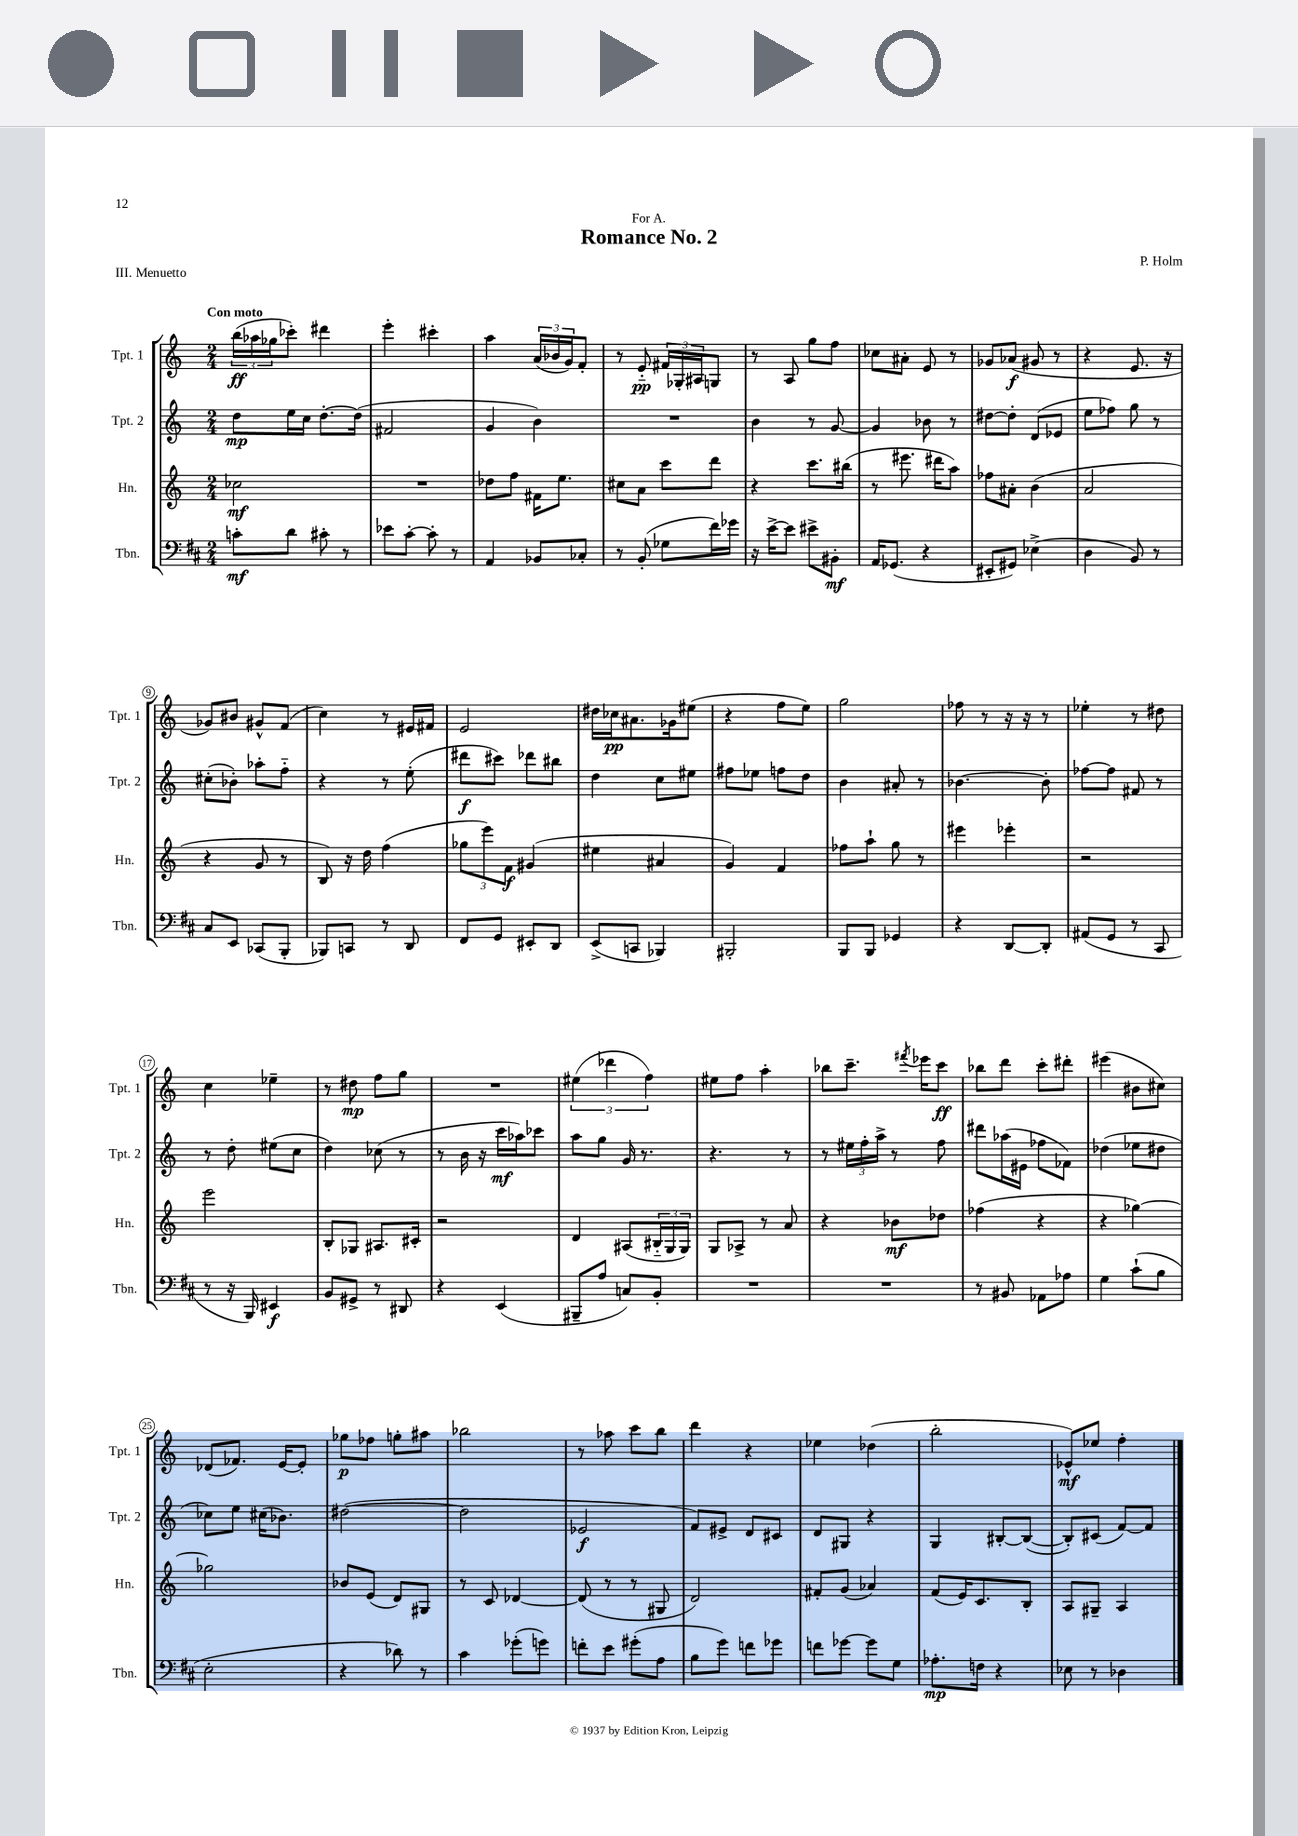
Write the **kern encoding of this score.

**kern	**kern	**kern	**kern
*staff4	*staff3	*staff2	*staff1
*clefF4	*clefG2	*clefG2	*clefG2
*k[f#c#]	*k[]	*k[]	*k[]
*M2/4	*M2/4	*M2/4	*M2/4
8c'\L	2cc-\	8dd\L	(24bb\LL
.	.	.	24aa-\
.	.	.	24gg-\J
8d\J	.	16ee\L	8ccc-'\J)
.	.	16cc\JJ	.
8c#'\	.	[8.dd'\L	4ddd#\
8r	.	.	.
.	.	(16dd\]Jk	.
=	=	=	=
8e-\L	2r	2f#/	4eee'\
[8c#'\J	.	.	.
8c#'\]	.	.	4ccc#'\
8r	.	.	.
=	=	=	=
4AA/	8dd-\L	4g/	4aa\
.	8ff\J	.	.
8BB-/L	16f#\LK	4b\)	(24a/LL
.	.	.	24b-/
.	8.ee\J	.	.
.	.	.	24g/J)
8C-'/J	.	.	8f'/J
=	=	=	=
8r	8cc#\L	2r	8r
(8BB'/	8a\J	.	8e'~/
8G-\L	8ccc\L	.	24f#/LL
.	.	.	24G-'/
.	.	.	24A#/J
16f#\L)	8ddd\J	.	8G/J
16g-\JJ	.	.	.
=	=	=	=
16r	4r	4b\	8r
[16e^\LK	.	.	.
8e\]J	.	.	8A/
8e#^\L	8.ccc\L	8r	8gg\L
8BB#'\J	.	[8g/	8ff\J
.	(16bb#\Jk	.	.
=	=	=	=
16AA/LK	8r	4g/]	8cc-\L
(8.GG-/J	.	.	.
.	8.eee#\	.	8a#'\J
4r	.	8b-\	8e/
.	16ddd#\LK	.	.
.	8aa\J)	8r	8r
=	=	=	=
8EE#'/L	8ff-\L	[8dd#\L	8g-/L
8GG#/J)	8a#'\J	8dd#'\]J	(8a-/J
(4E-^\	(4b\	(8d/L	8g#/
.	.	8e-/J	8r
=	=	=	=
4D\	2a/	8ee\L	4r
.	.	8ff-\J)	.
8BB/)	.	8gg\	8.e/
8r	.	8r	.
.	.	.	16r
=	=	=	=
8C#/L	4r	(8cc#'\L	8g-/L)
8EE/J	.	8b-'\J)	8b#/J
(8CC-/L	8g/	8aa-'\L	8g#^^/L
8BBB'/J	8r	8ff'~\J	(8f/J
=	=	=	=
8BBB-/L)	8B/)	4r	4cc\)
8CC/J	16r	.	.
.	16dd\	.	.
8r	(4ff\	8r	8r
8DD/	.	(8ee'\	16e#/LL
.	.	.	16f#/JJ
=	=	=	=
8FF#/L	12gg-\L	8ddd#\L	2e/
.	12eee\)	.	.
8GG/J	.	8ccc#\J)	.
.	12f\J	.	.
8EE#'/L	(4g#/	8ddd-\L	.
8DD/J	.	8bb#\J	.
=	=	=	=
(8EE^/L	4ee#\	4dd\	16dd#\LL
.	.	.	16cc-\J
8CC/J	.	.	8.a#\
4BBB-/)	4a#/	8cc\L	.
.	.	.	16g-\k
.	.	8ee#\J	(8ee#\J
=	=	=	=
2BBB#'/	4g/)	8ff#\L	4r
.	.	8ee-\J	.
.	4f/	8ff\L	8ff\L
.	.	8dd\J	8ee\J)
=	=	=	=
8BBB/L	8ff-\L	4b\	2gg\
8BBB/J	8aa`\J	.	.
4GG-/	8gg\	8a#'/	.
.	8r	8r	.
=	=	=	=
4r	4eee#\	[4.b-\	8ff-\
.	.	.	8r
[8DD/L	4eee-'\	.	16r
.	.	.	16r
8DD'/]J	.	8b-'\]	8r
=	=	=	=
(8AA#/L	2r	[8ff-\L	4ee-'\
8GG/J	.	8ff-\]J	.
8r	.	8f#/	8r
8CC#/	.	8r	8dd#\
=	=	=	=
8r	2eee\	8r	4cc\
16r	.	8dd'\	.
16BBB/)	.	.	.
4EE#/	.	(8ee#\L	4ee-~\
.	.	8cc\J	.
=	=	=	=
8BB/L	8B'/L	4dd\)	8r
8GG#^/J	8G-/J	.	8dd#\
8r	8.A#/L	(8cc-\	8ff\L
8DD#/	.	8r	8gg\J
.	16c#'/Jk	.	.
=	=	=	=
4r	2r	8r	2r
.	.	16b\	.
.	.	16r	.
(4EE/	.	16ccc\LL	.
.	.	16aa-\J)	.
.	.	8ccc-\J	.
=	=	=	=
8BBB#~/L	4d/	8aa\L	(6ee#\
8A/J	.	8gg\J	.
.	.	.	6ddd-\
8C/L)	(8A#/L	16g/	.
.	.	8.r	.
.	.	.	6ff\)
8BB'/J	24B#'~/L	.	.
.	24G/	.	.
.	24G/JJ)	.	.
=	=	=	=
2r	8G/L	4.r	8ee#\L
.	8A-^/J	.	8ff\J
.	8r	.	4aa'\
.	8a/	8r	.
=	=	=	=
2r	4r	8r	8bb-\L
.	.	24ee#\LL	8.ccc~\J
.	.	24ff'\	.
.	.	24aa^\JJ	.
.	8b-\L	8r	.
.	.	.	8qfff#/
.	.	.	16eee-\LK
.	8dd-\J	8ff\	8ccc\J
=	=	=	=
8r	(4ff-\	8ddd#\L	8bb-\L
8BB#/	.	(16aa-\L	8ddd\J
.	.	16e#\JJ	.
8AA-\L	4r	8ff-\L	8ccc'\L
8A-\J	.	8f-\J)	8ddd#'\J
=	=	=	=
4G\	4r	(4dd-\	(4eee#\
(8c#`\L	[4gg-\)	8ee-\L	8b#\L
8B\J	.	8dd#\J	8cc#\J)
=	=	=	=
2E'\	2gg-\]	8cc-\L)	(8d-/L
.	.	8ee\J	8.f-/J)
.	.	(16cc#\LK	.
.	.	8.b-\J)	[16e/LK
.	.	.	8e'/]J
=	=	=	=
4r	8b-/L	([2dd#\	8gg-\L
.	(8e/J	.	8ff-\J
8d-\)	8d/L)	.	8gg'\L
8r	8G#/J	.	8aa#\J
=	=	=	=
4c#\	8r	2dd#\]	2bb-\
.	8c/	.	.
(8g-'\L	[4d-/	.	.
8g\J)	.	.	.
=	=	=	=
8f'\L	(8d-/]	2e-/	8r
8e\J	8r	.	8aa-\
(8g#'\L	8r	.	8ccc\L
8A\J	8G#/	.	8bb\J
=	=	=	=
8B\L	2d/)	8f/L)	4ddd\
8g\J)	.	8e#^/J	.
8f\L	.	8d/L	4r
8g-\J	.	8c#/J	.
=	=	=	=
8f\L	8f#'/L	8d/L	4ee-\
[8g-\J	(8g/J	8G#/J	.
8g-\]L	4a-/)	4r	(4dd-\
8G\J	.	.	.
=	=	=	=
8.A-'\L	(8f/L	4G/	2bb'\
.	16e/K)	.	.
16F\Jk	8.c/	.	.
4r	.	[8B#'/L	.
.	8B'/J	(8B#/_J	.
=	=	=	=
8E-\	8A/L	8B#'/]L)	8e-^^/L)
8r	8G#~/J	(8c#/J	8ee-/J
4D-\	4A/	[8f/L)	4ff'\
.	.	8f/]J	.
==	==	==	==
*-	*-	*-	*-
